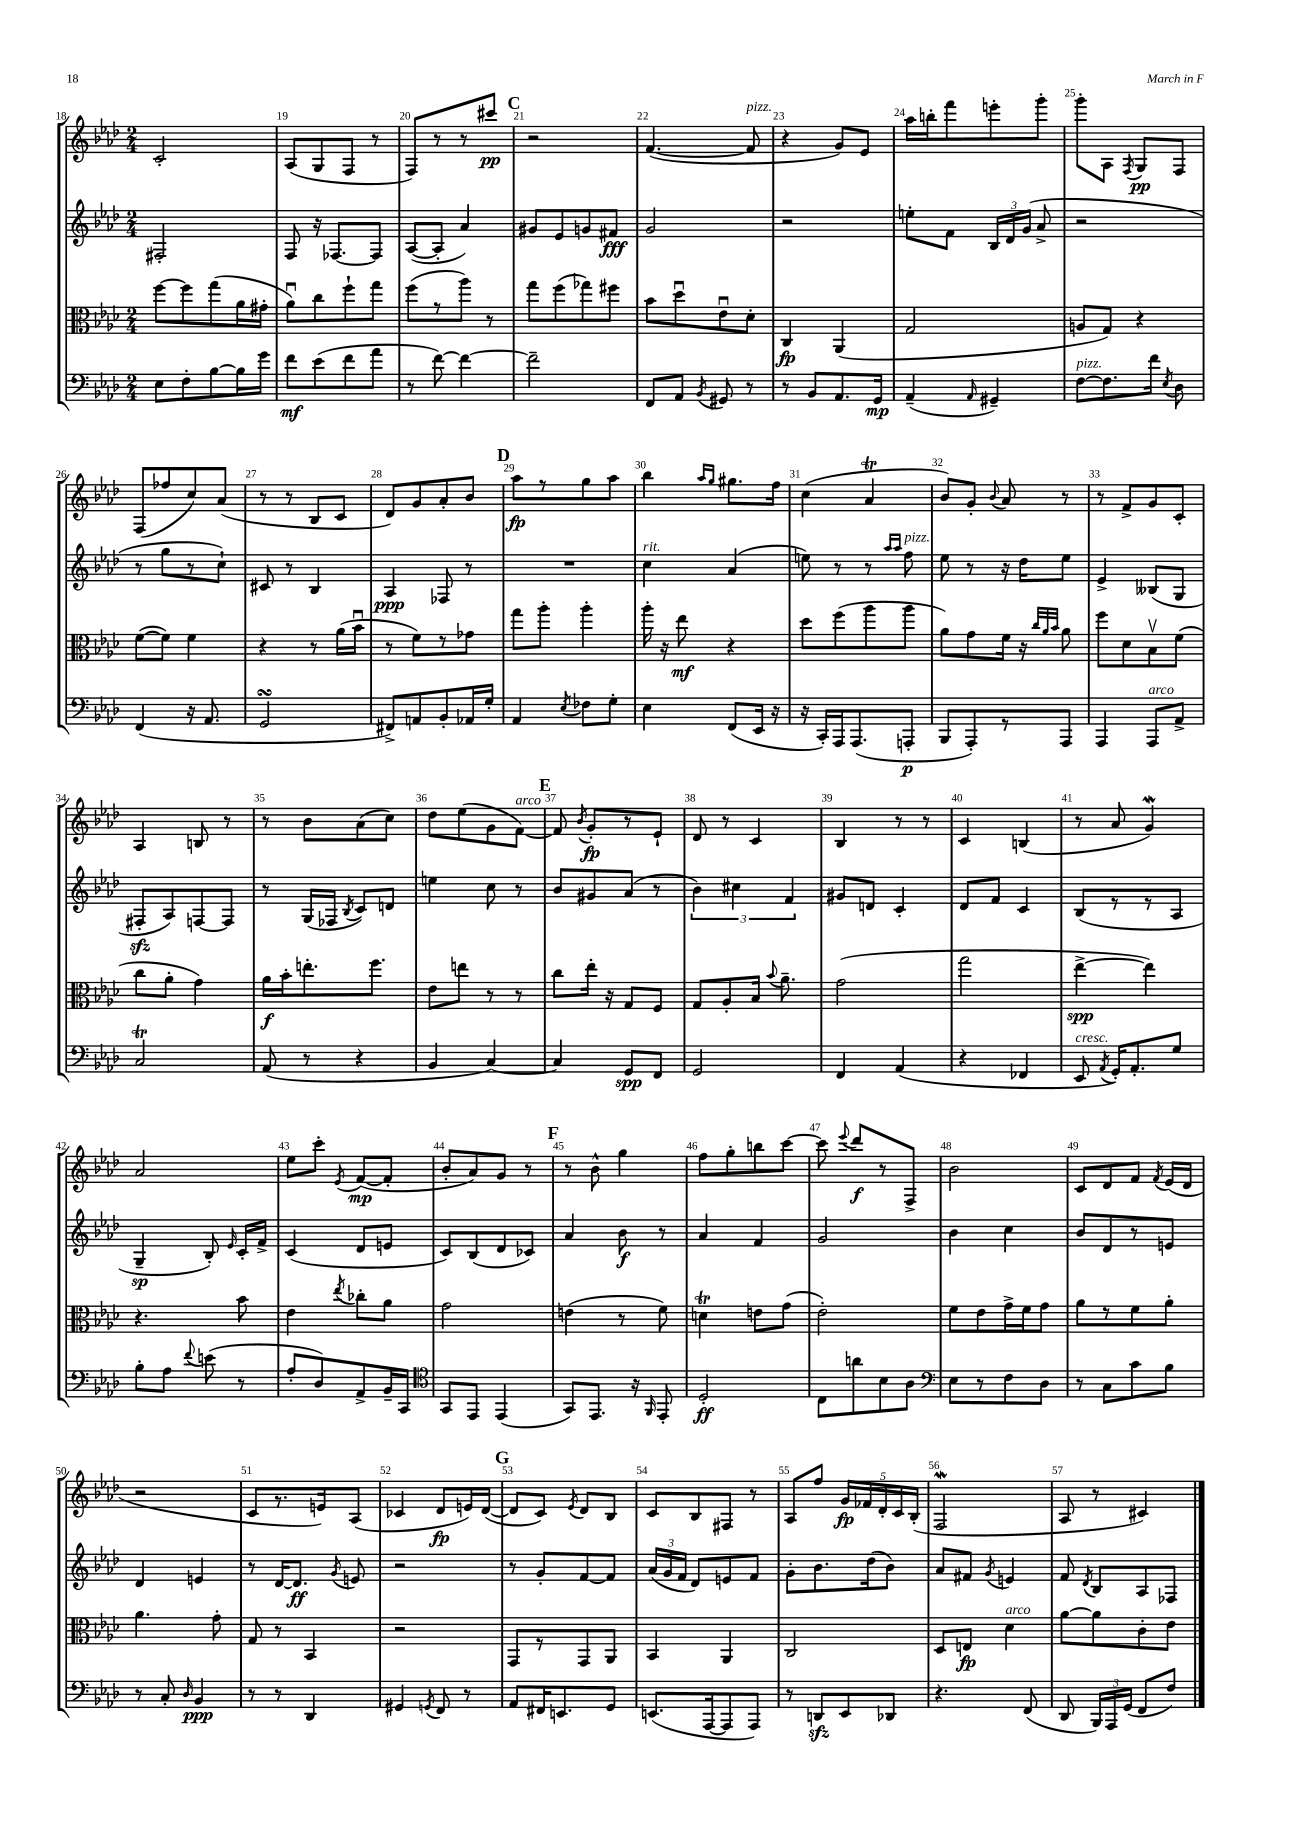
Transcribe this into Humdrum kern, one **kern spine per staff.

**kern	**kern	**kern	**kern
*staff4	*staff3	*staff2	*staff1
*clefF4	*clefC3	*clefG2	*clefG2
*k[b-e-a-d-]	*k[b-e-a-d-]	*k[b-e-a-d-]	*k[b-e-a-d-]
*M2/4	*M2/4	*M2/4	*M2/4
8E-\L	[8ff\L	2F#'/	2c'/
8F'\	8ff\]	.	.
[8B-\	(8gg\	.	.
16B-\]L	16a-\L	.	.
16g\JJ	16g#'\JJ	.	.
=	=	=	=
8f\L	8a-u\L)	8F/	(8A-/L
(8e-\	8cc\	16r	8G/
.	.	[8.F-/L	.
8f\	8ff`\	.	8F/J
8a-\J	8gg\J	8F-/]J	8r
=	=	=	=
8r	(8ff\L	([8A-/L	8F/L)
[8f\)	8r	8A-'/]J	8r
4f\_	8aa-\J)	4a-/)	8r
.	8r	.	8ccc#/J
=	=	=	=
2f~\]	8gg\L	8g#/L	2r
.	(8ff\	8e-/	.
.	8gg-\)	8g/	.
.	8ff#\J	8f#/J	.
=	=	=	=
8FF/L	8b-\L	2g/	([4.f/
8AA-/J	8dd-u\	.	.
8qBB-/	.	.	.
8GG#/	8e-u\	.	.
8r	8d-'\J	.	8f/]
=	=	=	=
8r	4C/	2r	4r
8BB-/L	.	.	.
8.AA-/	(4AA-/	.	8g/L)
.	.	.	8e-/J
16GG/Jk	.	.	.
=	=	=	=
(4AA-~/	2G/	8ee'\L	16aa-\LL
.	.	.	16bb'\J
.	.	8f\J	8fff\
16qqAA-/	.	.	.
4GG#~/)	.	24B-/LL	8eee'\
.	.	24d-/	.
.	.	(24g/JJ	.
.	.	8a-^/	8ggg'\J
=	=	=	=
[8F\L	8A/L	2r	8ggg'\L
8.F\]	8G/J)	.	8A-\J
.	.	.	8qF/
.	4r	.	8G/L
16f\Jk	.	.	.
8qE-/	.	.	.
8D-\	.	.	8F/J
=	=	=	=
(4FF/	([8f\L	8r	(8F/L
.	8f\]J)	8gg\L	8ff-/
16r	4f\	8r	8cc/)
8.AA-/	.	.	.
.	.	8cc`\J)	(8a-/J
=	=	=	=
2GG/	4r	8c#/	8r
.	.	8r	8r
.	8r	4B-/	8B-/L
.	(16a-\LL	.	8c/J
.	16b-u\JJ	.	.
=	=	=	=
8FF#^/L)	8r	4A-/	8d-/L)
8AA/	8f\L)	.	8g/
8BB-'/	8r	8F-/	8a-'/
16AA-/L	8g-\J	8r	8b-/J
16G'/JJ	.	.	.
=	=	=	=
4AA-/	8gg\L	2r	8aa-\L
.	8aa-'\J	.	8r
8qE-/	.	.	.
8F-\L	4aa-'\	.	8gg\
8G'\J	.	.	8aa-\J
=	=	=	=
4E-\	16aa-'\	4cc\	4bb-\
.	16r	.	.
.	8ee-\	.	.
.	.	.	16qqaa-/LL
.	.	.	16qqgg/JJ
(8FF/L	4r	(4a-/	8.gg#\L
16EE-/Jk	.	.	.
16r	.	.	16ff\Jk
=	=	=	=
16r	8dd-\L	8ee\)	(4cc\
16CC'/LL)	.	.	.
16AAA-/J	(8ff\	8r	.
(8.AAA-/	.	.	.
.	8aa-\	8r	4a-/
.	.	16qqaa-/LL	.
.	.	16qqaa-/JJ	.
8AAA'/J	8aa-\J	8ff\	.
=	=	=	=
8BBB-/L	8a-\L)	8ee-\	8b-/L)
8AAA-'/)	8g\	8r	8g'/J
.	.	.	8qqb-/
8r	16f\Jk	16r	8a-/
.	16r	16dd-\LK	.
.	32qqcc/LLL	.	.
.	32qqa-/	.	.
.	32qqb-/JJJ	.	.
8AAA-/J	8a-\	8ee-\J	8r
=	=	=	=
4AAA-/	8ff\L	4e-^/	8r
.	8d-\	.	8f^/L
8AAA-/L	8B-v\	(8B--/L	8g/
8AA-^/J	(8f\J	8G/J	8c'/J
=	=	=	=
2C/	8cc\L	8F#'/L	4A-/
.	8a-'\J	8A-/)	.
.	4g\)	[8F/	8B/
.	.	8F/]J	8r
=	=	=	=
(8AA-/	16a-\LL	8r	8r
.	16b-'\J	.	.
8r	8.ee'\	(16G/LL	8b-\L
.	.	16F-/JJ	.
.	.	8qB-/	.
4r	.	8c/L)	(8a-\
.	8.ff\J	.	.
.	.	8d/J	8cc\J)
=	=	=	=
4BB-/	8e-\L	4ee\	8dd-\L
.	8ee\J	.	(8ee-\
[4C/)	8r	8cc\	8g\
.	8r	8r	[8f\J)
=	=	=	=
4C/]	8cc\L	8b-/L	8f/]
.	.	.	8qb-/
.	16ee-'\Jk	8g#/	8g'/L
.	16r	.	.
8GG/L	8G/L	(8a-/J	8r
8FF/J	8F/J	8r	8e-`/J
=	=	=	=
2GG/	8G/L	6b-\)	8d-/
.	8A-'/	.	8r
.	.	6cc#\	.
.	16B-/Jk	.	4c/
.	8qqb-/	.	.
.	8.a-~\	.	.
.	.	6f/	.
=	=	=	=
4FF/	(2g\	8g#/L	4B-/
.	.	8d/J	.
(4AA-/	.	4c'/	8r
.	.	.	8r
=	=	=	=
4r	2gg\	8d-/L	4c/
.	.	8f/J	.
4FF-/	.	4c/	(4B/
=	=	=	=
8EE-/	[4ee-^\	(8B-/L	8r
8qAA-/	.	.	.
16GG'/LK)	.	8r	8a-/
8.AA-'/	.	.	.
.	4ee-\])	8r	4g/)
8G/J	.	8A-/J	.
=	=	=	=
8B-'\L	4.r	4G~/	2a-/
8A-\J	.	.	.
8qqf/	.	.	.
(8e\	.	8B-'/)	.
.	.	16qqe-/	.
8r	8b-\	16c'/LL	.
.	.	16f^/JJ	.
=	=	=	=
8A-'/L	4e-\	(4c/	8ee-\L
8D-/)	.	.	8ccc'\J
.	8qee-/	.	8qe-/
8AA-^/	8cc-'\L	8d-/L	([8f/L
16BB-~/L	8a-\J	8e/J	8f'/]J
16CC/JJ	.	.	.
=	=	=	=
*clefC4	*	*	*
8GG/L	2g\	8c/L)	8b-'/L
8EE-/J	.	(8B-/	8a-/)
(4EE-/	.	8d-/	8g/J
.	.	8c-/J)	8r
=	=	=	=
8GG/L)	(4e\	4a-/	8r
8.EE-/J	.	.	8b-^^\
.	8r	8b-\	4gg\
16r	.	.	.
16qqFF/	.	.	.
8EE-'/	8f\)	8r	.
=	=	=	=
2D-'/	4d\	4a-/	8ff\L
.	.	.	8gg'\
.	8e\L	4f/	8bb\
.	(8g\J	.	[8ccc\J
=	=	=	=
8C\L	2e-'\)	2g/	8ccc\]
.	.	.	8qqeee-/
8a\	.	.	8ddd-/L
8B-\	.	.	8r
8A-\J	.	.	8F^/J
=	=	=	=
*clefF4	*	*	*
8E-\L	8f\L	4b-\	2b-\
8r	8e-\	.	.
8F\	16g^\L	4cc\	.
.	16f\J	.	.
8D-\J	8g\J	.	.
=	=	=	=
8r	8a-\L	8b-/L	8c/L
8C\L	8r	8d-/	8d-/
8c\	8f\	8r	8f/J
.	.	.	8qf/
8B-\J	8a-'\J	8e/J	(16e-/LL
.	.	.	16d-/JJ
=	=	=	=
8r	4.a-\	4d-/	2r
8C'/	.	.	.
16qqD-/	.	.	.
4BB-/	.	4e/	.
.	8g'\	.	.
=	=	=	=
8r	8G/	8r	8c/L
8r	8r	[16d-/LK	8.r
.	.	8.d-/]J	.
4DD-/	4BB-/	.	.
.	.	.	16e/k)
.	.	8qg/	.
.	.	8e/	(8A-/J
=	=	=	=
4GG#/	2r	2r	4c-/
8qGG/	.	.	.
8FF/	.	.	8d-/L
8r	.	.	16e/L)
.	.	.	([16d-/JJ
=	=	=	=
8AA-/L	8GG/L	8r	8d-/]L
16FF#/K	8r	8g'/L	8c/J)
8.EE/	.	.	.
.	.	.	8qe-/
.	8GG/	[8f/	8d-/L
8GG/J	8AA-/J	8f/]J	8B-/J
=	=	=	=
(8.EE/L	4BB-/	(24a-/LL	8c/L
.	.	24g/	.
.	.	24f/JJ	.
.	.	8d-/L)	8B-/
[16AAA-/k	.	.	.
8AAA-/]	4AA-/	8e/	8F#/J
8AAA-/J)	.	8f/J	8r
=	=	=	=
8r	2C/	8g'\L	8A-/L
8DD/L	.	8.b-\	8ff/J
8EE-/	.	.	20g/LL
.	.	.	20f-/
.	.	(16dd-\k	.
.	.	.	20d-'/
8DD-/J	.	8b-\J)	.
.	.	.	20c/
.	.	.	(20B-'/JJ
=	=	=	=
4.r	8D-/L	8a-/L	2F/
.	8E/J	8f#/J	.
.	.	8qg/	.
.	4d-\	4e/	.
(8FF/	.	.	.
=	=	=	=
8DD-/	[8a-\L	8f/	8A-/
.	.	8qd-/	.
24BBB-/LL)	8a-\]	8B-/L	8r
24AAA-/	.	.	.
(24GG/JJ	.	.	.
8FF/L	8c'\	8A-/	4c#/)
8F/J)	8e-\J	8F-/J	.
==	==	==	==
*-	*-	*-	*-
